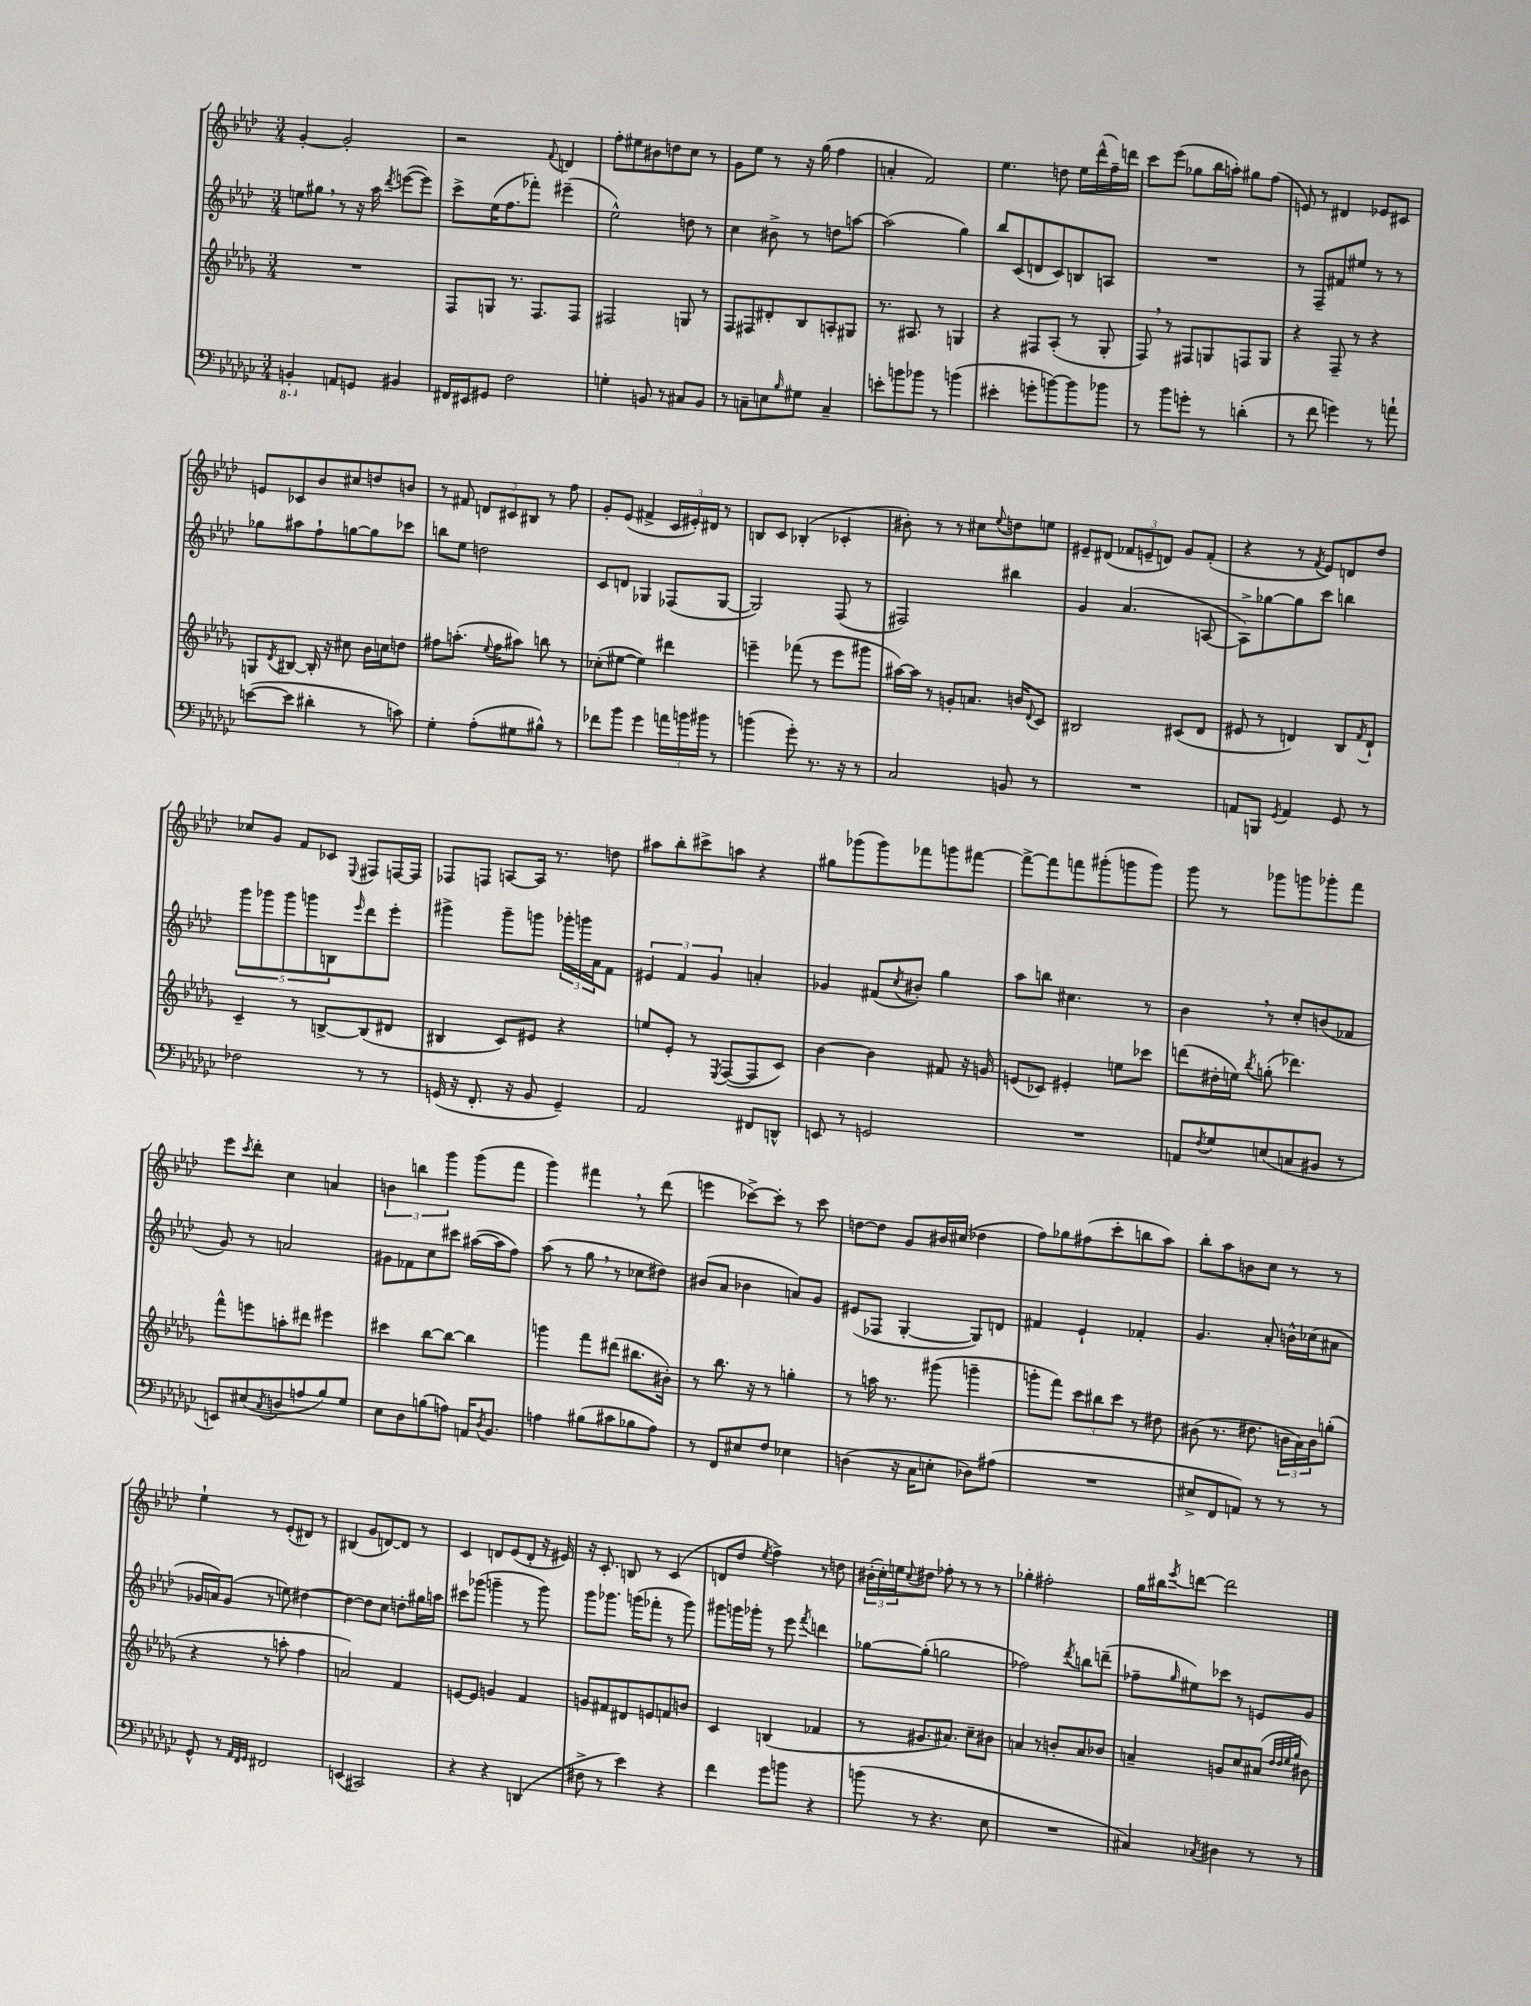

**kern	**kern	**kern	**kern
*staff4	*staff3	*staff2	*staff1
*clefF4	*clefG2	*clefG2	*clefG2
*k[b-e-a-d-g-c-]	*k[b-e-a-d-g-]	*k[b-e-a-d-]	*k[b-e-a-d-]
*M3/4	*M3/4	*M3/4	*M3/4
4BBB'	2.r	8ee	[4g'
.	.	8gg#	.
8AA	.	8r	2g']
8GG	.	16r	.
.	.	16aa-	.
.	.	8qddd-	.
4BB#	.	([8eee	.
.	.	8eee])	.
=	=	=	=
16FF#	8F	8ccc^	2r
16EE#	.	.	.
8GG#	8G	(16ee-	.
.	.	8.ff	.
2F	8.r	.	.
.	.	8fff-')	.
.	8.F	.	.
.	.	.	8qqf
.	.	(4eee#~	4d
.	8F	.	.
=	=	=	=
4G'	2F#	2ee-^^)	8ff'
.	.	.	8ee#
8BB	.	.	8b#
8r	.	.	8dd
8C#	8G	8dd	8cc
8BB	8r	8r	8r
=	=	=	=
8r	8F	4cc	8g
8C~	8F#	.	8ee-
8E	8d#'	8b#^	8r
16qqB-	.	.	.
8G#	8B-	8r	16r
.	.	.	(16gg
4C~	8A'	8dd	4ff
.	8G#	[8aa	.
=	=	=	=
8e'	8.r	(2aa]	4a'
8b	.	.	.
.	8.A#	.	.
8b-	.	.	2f)
8r	8r	.	.
(4b	4G	4gg)	.
=	=	=	=
4e#'	4r	8bb-	4.ee-
.	.	(8c	.
8g'	8F#	8d	.
[8b)	(8A-'	8c)	8dd
8b]	8r	8B	16ee-
.	.	.	(16ddd-^^
8b-	8G-'	8A	16ff~)
.	.	.	16ddd
=	=	=	=
8r	8F)	2.r	8ccc
8b-	8r	.	(8eee-
8g'	8F#	.	8gg-
8r	8G	.	16bb-
.	.	.	16aa')
(4d'	8F	.	8gg#
.	8G	.	(8ff
=	=	=	=
8r	4r	8r	8e)
8f	.	8F~	8r
4g)	8F~	8f#	4d#
.	8r	8ee#	.
8r	4r	8r	8e-
8a`	.	8r	8c#
=	=	=	=
([8e	8G	8gg-	8e
.	8qd-	.	.
8e]	[8B#	8aa#	8c-
4d#'	16B#']	8ff`	8b-
.	16r	.	.
.	8cc#	[8gg	8cc#
8r	16b-	8gg]	8dd
.	16cc	.	.
8c)	8dd	8ccc-	8b
=	=	=	=
4G-'	8ff#	8bb	8r
.	(8.aa'	8ee-	8f#
(8A-'	.	2dd	12d
.	8qqee-	.	.
.	16ff#	.	.
.	.	.	12c#
8G#	8aa#)	.	.
.	.	.	12B#
8B#^^)	8bb	.	8r
8r	8r	.	8ff
=	=	=	=
8f-	(8cc-'	8c	8g'
8b-	[8ee#	8d	(8e-
4g-	4ee#])	4G-	4f#^
24a	4ddd#	(8F-	24c
24b	.	.	24e#')
24b#	.	.	24d#
8r	.	[8G-	8r
=	=	=	=
(4b	4eee~	2G-])	8B
.	.	.	8c
8g-')	(8fff-	.	(4B-'
8.r	8r	.	.
.	8eee	(8F	4c-'
16r	.	.	.
8r	8ggg#	8r	.
=	=	=	=
2C-	[16aa#)	2F#)	8b#')
.	16aa#]	.	.
.	8r	.	8r
.	8g'	.	8r
.	8.a	.	8cc#
.	.	.	8qqee-
8BB	.	4bb#	8dd
.	16b	.	.
.	8qqd-	.	.
8r	8c	.	8ee
=	=	=	=
2.r	2B#	4g	8e#~
.	.	.	(8d#
.	.	(4.a-	12f-
.	.	.	12e~
.	.	.	12d)
.	(8c#	.	8g
.	8d-	[8A	(8f-'
=	=	=	=
8AA	8e#	8A^])	4r
8BBB	8r	[8gg-	.
8qGG-	.	.	.
4AA	4d)	8gg-]	8r
.	.	.	8qf
.	.	8ccc	8e-)
8GG-	8B-	4bb	8d
.	8qf	.	.
8r	8d`	.	8dd-
=	=	=	=
2F-	4c~	10ggg	8cc-
.	.	10ggg-	.
.	.	.	8g
.	.	10ggg-	.
.	8r	.	8f
.	.	10ggg	.
.	[8B^	.	8c-
.	.	10B	.
.	.	16qqeee-	8qqE-
8r	(8B]	8ddd-	8F#
8r	8d#	8eee-'	[16F
.	.	.	16F]
=	=	=	=
(16GG	4B#	4ggg#^	8F-
16r	.	.	.
8.FF'	.	.	8F
.	8c)	8ggg#~	[8A
16r	.	.	.
8BB-	8e#	8ggg	16A]
.	.	.	8.r
4GG~)	4r	24ggg-'	.
.	.	24ggg	.
.	.	24a-	.
.	.	8f	8dd
=	=	=	=
2AA-	8ee	6e#	8aa#
.	8e-'	.	8bb-'
.	.	6f	.
.	8r	.	8ccc#^
.	.	6g	.
.	8qE-	.	.
.	([8F	.	8aa
8FF#	8F]	4a'	4r
8DD^^	8c)	.	.
=	=	=	=
8EE	[4b-	4g-	8gg#
8r	.	.	(8ggg-
2GG	4b-]	(8f#	8ggg-)
.	.	8qcc	.
.	.	8b#')	8fff-
.	8f#	4gg	8ggg
.	16r	.	[8fff#
.	16g	.	.
=	=	=	=
2.r	(8e	8aa-	8fff#^_
.	8c-)	8bb	8fff#]
.	4e#'	4.cc#	8fff
.	.	.	(8ggg#'
.	8ee	.	8ggg
.	8ccc-	8r	8ggg)
=	=	=	=
8AA	(8ddd	4b-	8ggg
8qF	.	.	.
8G-	16dd#'	.	8r
.	16ee)	.	.
.	8qbb-	.	.
(8E	(8gg'	8r	8ggg-
8C	4.ddd-)	8cc'	8ggg
8BB#	.	(8b	8ggg-'
8r	.	8f-	8fff
=	=	=	=
8EE)	8fff^^	8g)	8eee-
.	.	.	8qccc
(8E#	8eee	8r	8ddd-'
8qC-	.	.	.
8D	8aa'	2a	4cc
8A	8ddd#	.	.
8B-)	4eee#	.	4a
8G-	.	.	.
=	=	=	=
8E-	4ccc#	8g#	6b
8D-	.	8f-	.
.	.	.	6bb
(8B	[8bb-	8cc	.
.	.	.	6ggg
8A)	8bb-_	8ccc#	.
16AA	4bb-]	([16aa#	(8ggg
8qD-	.	.	.
8.BB-	.	16aa#]	.
.	.	8ff)	8fff
=	=	=	=
4A	4ggg	(8aa-	4ggg)
.	.	8r	.
(8B#	8fff	8gg	4fff#
8c#	(8ddd#	8r	.
8B-	8.bb#	8cc-	8r
8A)	.	8dd#)	(8ddd-
.	16b#')	.	.
=	=	=	=
8r	8r	(8b#	4eee
8FF	8.bb-	8a-	.
8E#	.	4b-	[8ccc-^)
.	16r	.	.
8F	8r	.	8ccc-']
4E-	4gg'	8a)	8r
.	.	8g	8ccc-
=	=	=	=
(4D	8r	(8e#	[8dd
.	16aa	8F-	8dd]
.	8.r	.	.
16r	.	[4G'	8g
16C-	.	.	.
8E'	(8ggg#	.	16b#
.	.	.	(16cc#
8D-)	4ggg~	8G])	4dd-
(8A#	.	8d	.
=	=	=	=
2.r	8ggg'	4f#	8ff)
.	8fff)	.	8gg-
.	12ccc	4e-`	(8ff#
.	12bb#	.	.
.	.	.	8ccc'
.	12ccc	.	.
.	8r	4f-'	8bb
.	8dd#	.	8aa-)
=	=	=	=
8E#^	(8b#	4.g	8bb-'
8FF	8.r	.	8aa-
8AA)	.	.	8b
.	8.dd#	.	.
8r	.	8a-'	8cc
8r	24b	16b^^	8r
.	24a-)	.	.
.	.	(16cc-	.
.	24b	.	.
8r	(8gg'	8a#	8r
=	=	=	=
8GG-^^	4r	16g-	4ee-`
.	.	16a)	.
8r	.	(8g-	.
32qqAA-	.	.	.
32qqFF	.	.	.
32qqGG-	.	.	.
2FF#	8r	8r	8r
.	8aa'	8ee)	(8e-'
.	4ff	[4dd#	8d#)
.	.	.	8r
=	=	=	=
(4EE	2a)	4dd#_	(4B#
2CC#)	.	8dd#]	8g
.	.	8cc	[8d)
.	4f	8dd'	8d]
.	.	16gg#	8r
.	.	16aa	.
=	=	=	=
4r	[8e	8ccc#	4c
.	8e]	(8ggg-	.
4r	4g	4ggg~	8d
.	.	.	(8e-
(4DD	4f	8r	8d'
.	.	8ggg)	16r
.	.	.	16e#)
=	=	=	=
8F#^	8g	8ggg	16r
.	.	.	8.c'
8r	8f#	8.ggg-	.
4e-)	8d#	.	8B
.	.	(16ggg	.
.	8e	8fff-'	8r
4r	8f	8r	(4c
.	8b	8ggg)	.
=	=	=	=
4f	4c	8ggg#	8d
.	.	16ggg	8dd-
.	.	16ggg-'	.
.	.	.	8qee-
8g-	(4B	8r	4ff^)
8b	.	8eee-	.
.	.	8qfff	.
4r	4f-	4ddd	8r
.	.	.	8dd
=	=	=	=
(8b	8r	[8gg-	(24b#'
.	.	.	24cc')
.	.	.	24ee
.	.	.	8qqcc
8r	8.g#	(8gg-']	8dd#
4.r	.	2gg	8ff-'
.	8.a#)	.	.
.	.	.	8r
.	8cc~	.	8r
8E-	8b#	.	8r
=	=	=	=
2.r	4a	2ff-)	4gg-'
.	8r	.	2ff#'
.	8b'	.	.
.	.	8qddd-	.
.	8a	8bb	.
.	8b-	(8ddd~	.
=	=	=	=
4C#)	4a~	8ff-~	16gg
.	.	.	16bb#
.	.	16qqgg	8qeee-
.	.	8ee#)	[8ddd
8qC-	.	.	.
4D#	8g	8ccc-	2ddd]
.	8cc	8r	.
8r	(8a#	8e	.
.	32qqdd-	.	.
.	32qqdd-	.	.
.	32qqee-	.	.
.	32qqgg-	.	.
8r	8b#)	8g	.
==	==	==	==
*-	*-	*-	*-
